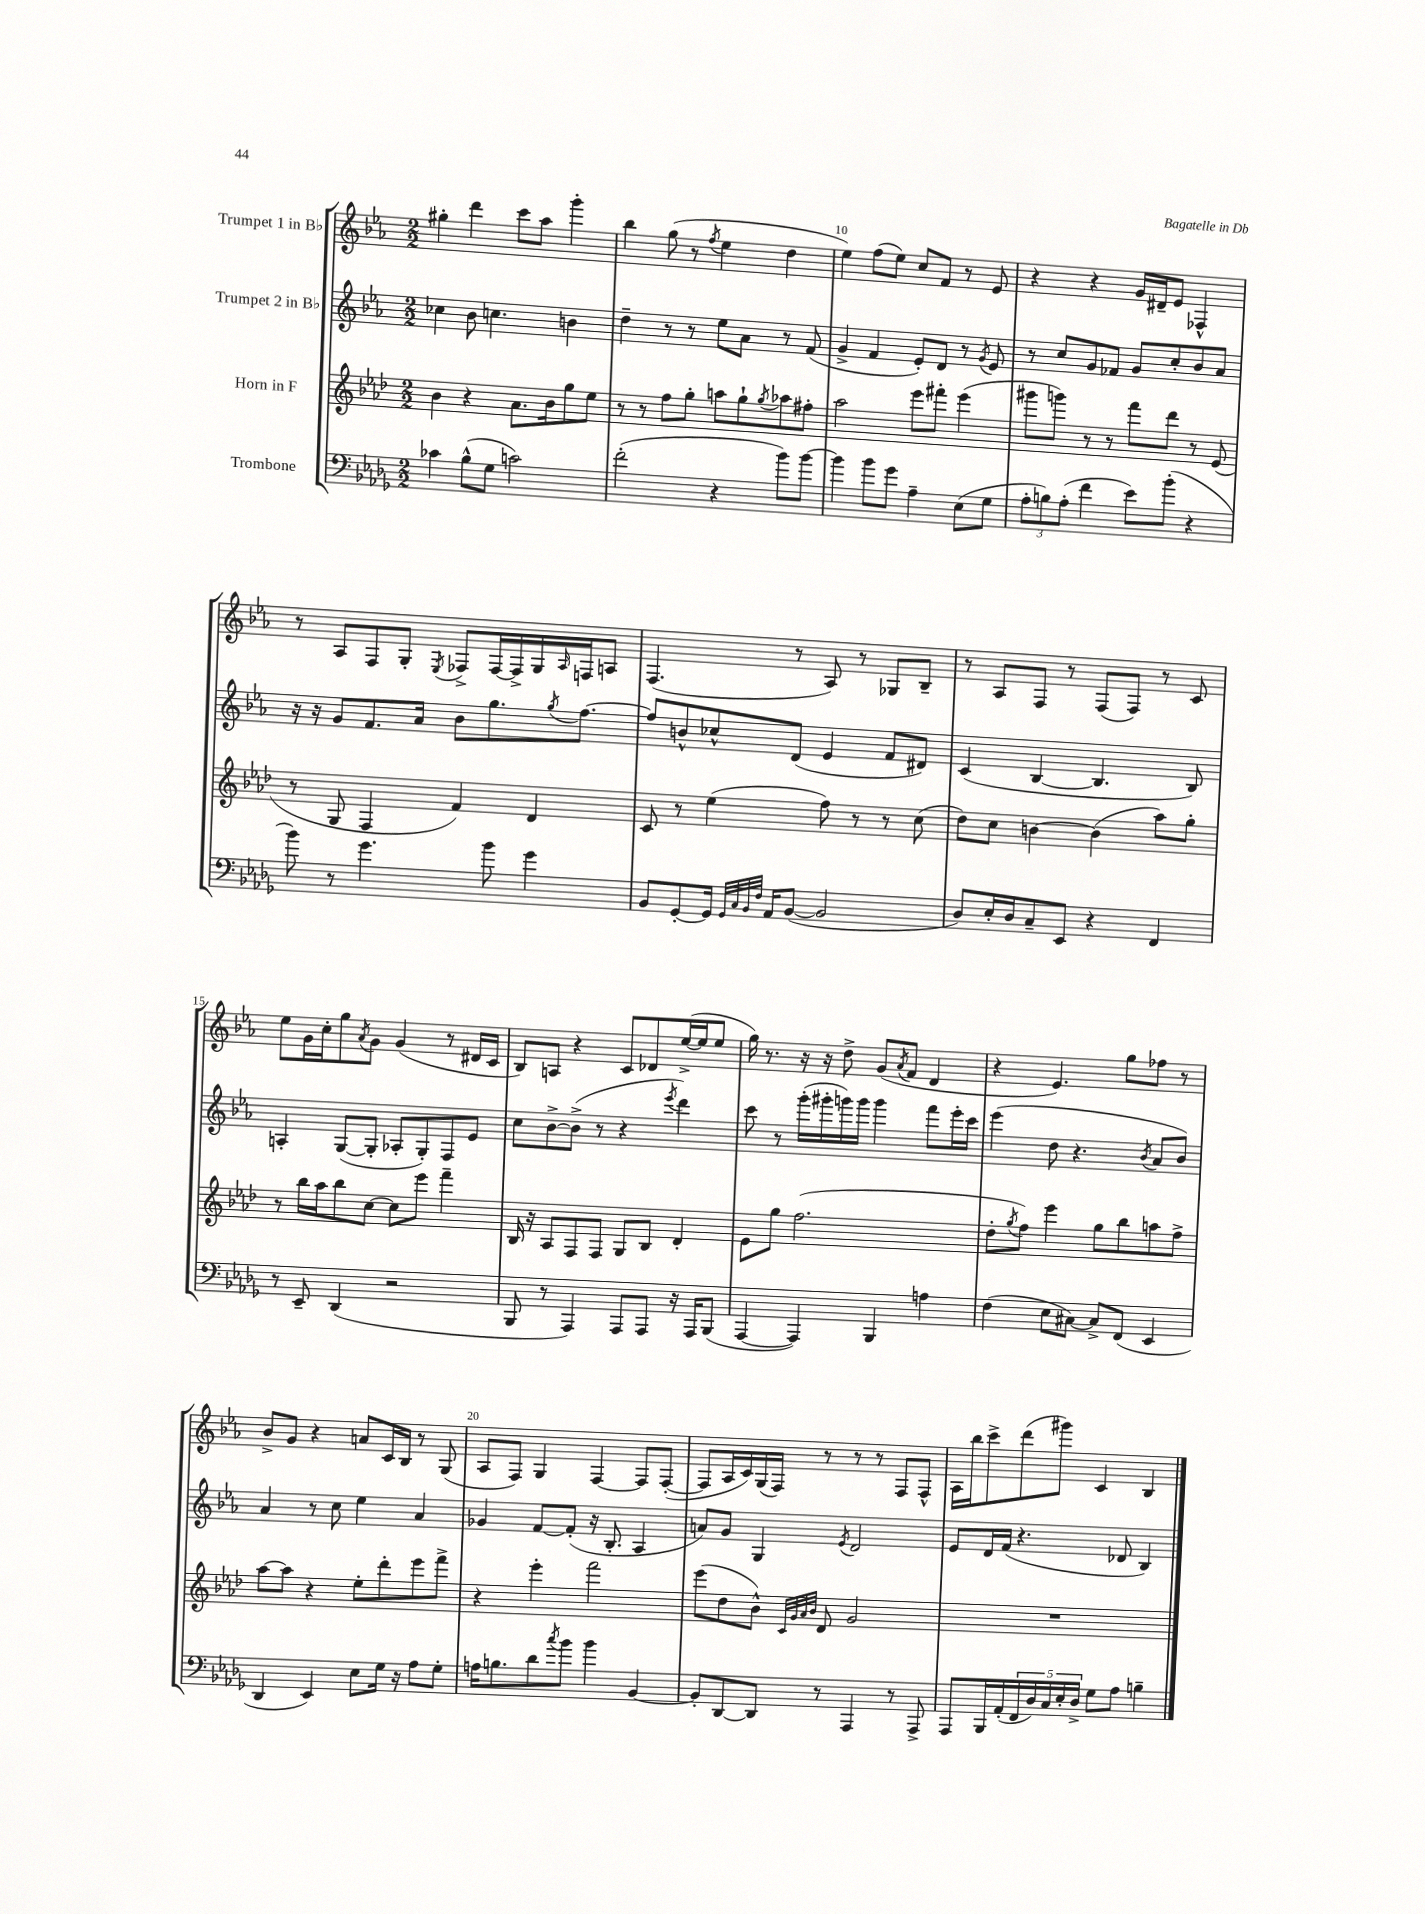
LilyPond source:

<<
\new StaffGroup <<
\new Staff = "s0" \with { instrumentName = "Trumpet 1 in Bb" } {
    \clef treble \key ees \major \numericTimeSignature \time 2/2
    gis''4-. d'''4 c'''8 aes''8 g'''4-. |
    bes''4 g''8( r8 \acciaccatura { f''8 } ees''4 d''4 |
    ees''4) f''8( ees''8) c''8 f'8 r8 ees'8 |
    r4 r4 g'16 dis'16-- ees'8 fes4-^ |
    r8 aes8 f8 g8-. \acciaccatura { ees8 } fes8-> fes16~ fes16-> g16 \grace { aes16 } f16 a8 |
    f4.( r8 aes8) r8 ges8 bes8-- |
    r8 aes8 f8 r8 f8( f8) r8 c'8 |
    ees''8 g'16 c''16-. g''8 \acciaccatura { aes'8 } g'8 g'4( r8 dis'16 c'16 |
    bes8) a8 r4 c'8 des'8 ees''16~->( ees''16 ees''8 |
    g''16) r8. r16 r16 d''8-> g'8( \acciaccatura { aes'8 } f'8 d'4 |
    r4 ees'4.) g''8 fes''8 r8 |
    bes'8-> g'8 r4 a'8 c'16 bes16 r8 g8( |
    aes8 f8) g4 f4~ f8 f8~-.( |
    f8 aes16 c'16) g16( f16) r8 r8 r8 f8 f8-^ |
    aes16 bes''16 c'''8-> d'''8( gis'''8) c'4 bes4 \bar "|." |
}
\new Staff = "s1" \with { instrumentName = "Trumpet 2 in Bb" } {
    \clef treble \key ees \major \numericTimeSignature \time 2/2
    ces''4 bes'8 c''4. b'4 |
    d''4-- r8 r8 ees''8 aes'8 r8 f'8( |
    g'4-> f'4 ees'8-.) d'8 r8 \acciaccatura { g'8 } ees'8 |
    r8 c''8 g'8 fes'8 g'8 c''8-. bes'8 aes'8 |
    r16 r16 g'8 f'8. aes'16 bes'8 g''8. \acciaccatura { g''8 } f''8.~ |
    f''8 b'8-^ ces''8-^ d'8( ees'4 f'8 dis'8) |
    c'4( bes4~ bes4. bes8) |
    a4-. g8~( g8-. aes8-. g8-.) f8 ees'8 |
    c''8 bes'8~-> bes'8->( r8 r4 \acciaccatura { ees'''8 } d'''4) |
    c'''8 r8 g'''16-.( gis'''16-. g'''16) g'''16 g'''4 f'''8 ees'''16-. c'''16 |
    ees'''4( d''8 r4. \acciaccatura { bes'8 } aes'8 bes'8) |
    aes'4 r8 c''8 ees''4 aes'4 |
    ges'4 f'8~ f'8-.( r16 bes8.-. aes4 |
    a'8) g'8 g4 \acciaccatura { ees'8 } d'2 |
    ees'8 d'16 f'16( r4. des'8 bes4) \bar "|." |
}
\new Staff = "s2" \with { instrumentName = "Horn in F" } {
    \clef treble \key aes \major \numericTimeSignature \time 2/2
    bes'4 r4 aes'8. bes'16 g''8 ees''8 |
    r8 r8 f''8 g''8-. a''8 g''8-! \acciaccatura { g''8 } aes''8 fis''8-. |
    aes''2 ees'''8 fis'''8-. ees'''4( |
    gis'''8 g'''8) r8 r8 f'''8 des'''8 r8 ees'8( |
    r8 g8 f4 f'4) des'4 |
    c'8 r8 ees''4( f''8) r8 r8 c''8( |
    des''8) c''8 b'4~ b'4( aes''8) g''8-. |
    r8 bes''16 aes''16 bes''8 c''8~ c''8 ees'''8 f'''4-- |
    bes16 r16 aes8 f8 f8 g8 bes8 des'4-. |
    ees'8 g''8 f''2.( |
    des''8-. \acciaccatura { g''8 } f''8) ees'''4 g''8 bes''8 a''8 f''8-> |
    aes''8~ aes''8 r4 ees''8-. des'''8-. ees'''8 f'''8-> |
    r4 ees'''4-. f'''2 |
    ees'''8( des''8 bes'8-^) \grace { c'32 g'32 aes'32 bes'32 } des'8 g'2 |
    R1 \bar "|." |
}
\new Staff = "s3" \with { instrumentName = "Trombone" } {
    \clef bass \key des \major \numericTimeSignature \time 2/2
    ces'4 bes8-^( ges8 c'2) |
    f'2-.( r4 bes'8) bes'8~ |
    bes'4 bes'8 ges'8 aes4-- ees8( ges8 |
    \tuplet 3/2 { aes8-. b8) aes8-.( } f'4 ees'8) bes'8-.( r4 |
    bes'8) r8 ges'4. bes'8 ges'4 |
    bes,8 ges,8~-. ges,16 \grace { ges,32 c32 bes,32 f32 } aes,16 bes,8~( bes,2 |
    des8) ees16-. des16 c8-- ees,8 r4 f,4 |
    r8 ees,8-- des,4( r2 |
    bes,,8 r8 aes,,4) aes,,8 aes,,8 r16 aes,,16 bes,,8( |
    aes,,4~ aes,,4) bes,,4 a4 |
    f4( ees8 cis8~) cis8-> f,8( ees,4 |
    des,4 ees,4) ees8 ges16 r16 aes8 ges8-. |
    a16 b8. des'8 \acciaccatura { c''8 } bes'8 bes'4 bes,4~ |
    bes,8-. des,8~ des,8 r8 aes,,4 r8 aes,,8-> |
    aes,,8 bes,,16 aes,16-.( \tuplet 5/4 { f,16 des16) c16 ees16-. des16-> } ges8 aes8 b4-- \bar "|." |
}
>>
>>
\layout { \context { \Score currentBarNumber = #8 \override BarNumber.break-visibility = ##(#f #t #t) barNumberVisibility = #(every-nth-bar-number-visible 5) } }
